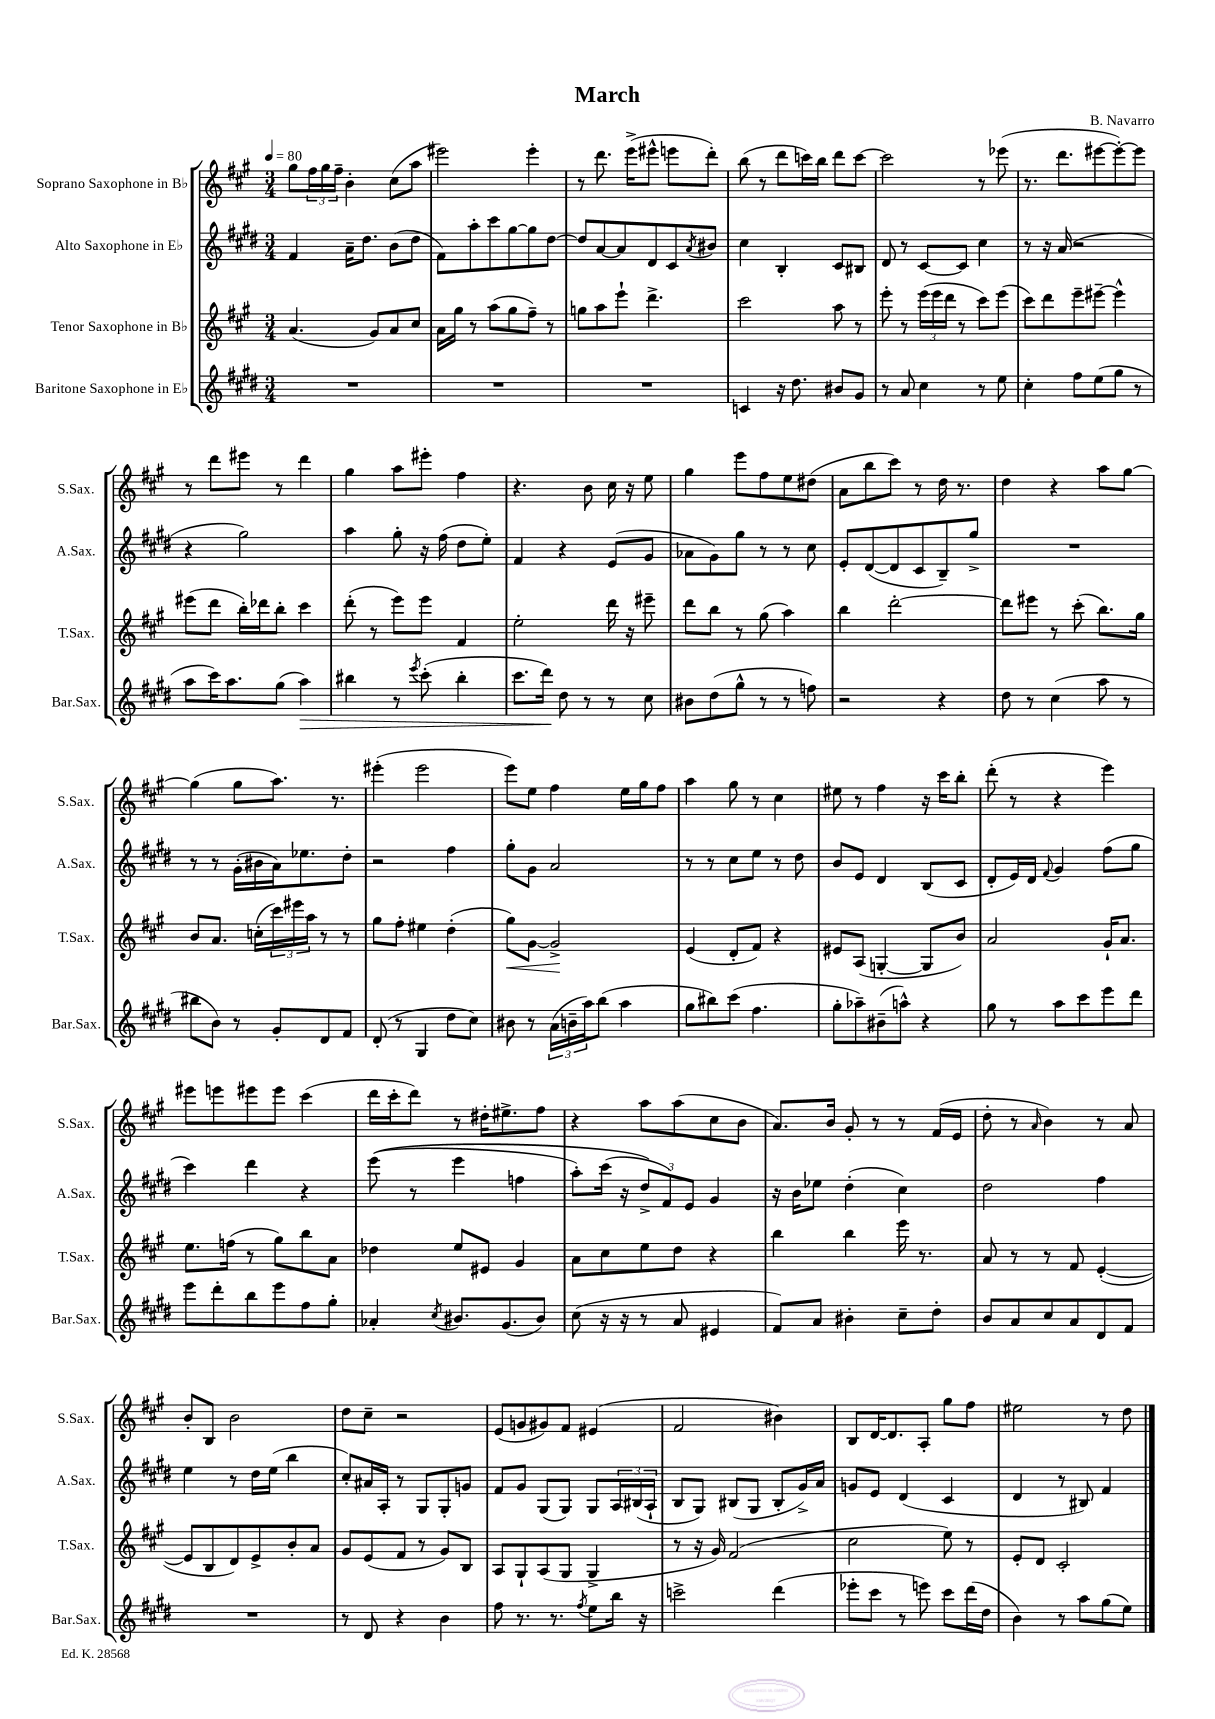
\header { title = "March" composer = "B. Navarro" }
<<
\new StaffGroup <<
\new Staff = "s0" \with { instrumentName = "Soprano Saxophone in Bb" shortInstrumentName = "S.Sax." } {
    \clef treble \key a \major \numericTimeSignature \time 3/4 \tempo 4 = 80
    gis''8 \tuplet 3/2 { fis''16 gis''16 fis''16-- } b'4-. cis''8( a''8 |
    eis'''2) eis'''4-. |
    r8 d'''8. e'''16->( eis'''8-^ e'''8 d'''8-.) |
    b''8( r8 d'''8 c'''16) b''16 d'''8 c'''8~ |
    c'''2 r8 ees'''8( |
    r8. d'''8. eis'''8~ eis'''8~-.) eis'''8 |
    r8 d'''8 eis'''8 r8 d'''4 |
    gis''4 a''8 eis'''8-. fis''4 |
    r4. b'8 cis''16 r16 e''8 |
    gis''4 e'''8 fis''8 e''8 dis''8( |
    a'8 b''8 cis'''8) r8 d''16 r8. |
    d''4 r4 a''8 gis''8~ |
    gis''4( gis''8 a''8.) r8. |
    eis'''4-.( eis'''2 |
    e'''8) e''8 fis''4 e''16 gis''16 fis''8 |
    a''4 gis''8 r8 cis''4 |
    eis''8 r8 fis''4 r16 cis'''16 b''8-. |
    d'''8-.( r8 r4 e'''4) |
    eis'''8 e'''8 eis'''8 eis'''8 cis'''4( |
    d'''16 cis'''16-. d'''8) r8 dis''16-. eis''8.-> fis''8 |
    r4 a''8 a''8( cis''8 b'8 |
    a'8.) b'16 gis'8-. r8 r8 fis'16( e'16 |
    d''8-. r8 \grace { a'16 } b'4) r8 a'8 |
    b'8-. b8 b'2 |
    d''8 cis''8-- r2 |
    e'8( g'8 gis'8) fis'8 eis'4( |
    fis'2 bis'4) |
    b8 d'16~ d'8. a8-. gis''8 fis''8 |
    eis''2 r8 d''8 \bar "|." |
}
\new Staff = "s1" \with { instrumentName = "Alto Saxophone in Eb" shortInstrumentName = "A.Sax." } {
    \clef treble \key e \major \numericTimeSignature \time 3/4
    fis'4 a'16-- dis''8. b'8( dis''8 |
    fis'8) a''8-. cis'''8 gis''8~ gis''8 dis''8~ |
    dis''8 a'8~ a'8 dis'8 cis'8 \acciaccatura { a'8 } bis'8 |
    cis''4 b4-. cis'8 bis8 |
    dis'8 r8 cis'8~ cis'8 cis''4 |
    r8 r16 a'16( r2 |
    r4 gis''2) |
    a''4 gis''8-. r16 fis''16( dis''8 e''8-.) |
    fis'4 r4 e'8( gis'8 |
    aes'8 gis'8) gis''8 r8 r8 cis''8 |
    e'8-. dis'8~( dis'8 cis'8 b8--) gis''8-> |
    R2. |
    r8 r8 gis'16-.( bis'16 a'16) ees''8. dis''8-. |
    r2 fis''4 |
    gis''8-. gis'8 a'2 |
    r8 r8 cis''8 e''8 r8 dis''8 |
    b'8 e'8 dis'4 b8( cis'8 |
    dis'8-. e'16) dis'16 \appoggiatura { fis'8 } gis'4 fis''8( gis''8 |
    cis'''4) dis'''4 r4 |
    e'''8(\( r8 e'''4 f''4 |
    a''8-.) cis'''16( r16 \tuplet 3/2 { dis''8->\) fis'8) e'8 } gis'4 |
    r16 b'16 ees''8 dis''4-.( cis''4) |
    dis''2 fis''4 |
    e''4 r8 dis''16 e''16( b''4 |
    cis''8-.) ais'16 a16-. r8 gis8 gis8-. g'8 |
    fis'8 gis'8 gis8( gis8) gis8 \tuplet 3/2 { a16 bis16( a16-! } |
    b8 gis8) bis8( gis8 bis8-. gis'16->) a'16 |
    g'8 e'8 dis'4( cis'4 |
    dis'4 r8 bis8) fis'4 \bar "|." |
}
\new Staff = "s2" \with { instrumentName = "Tenor Saxophone in Bb" shortInstrumentName = "T.Sax." } {
    \clef treble \key a \major \numericTimeSignature \time 3/4
    a'4.( gis'8) a'8 cis''8 |
    a'16 gis''16 r8 a''8( gis''8 fis''8--) r8 |
    g''8 a''8 e'''8-! d'''4.-> |
    cis'''2 a''8 r8 |
    e'''8-. r8 \tuplet 3/2 { e'''16( e'''16 d'''16 } r8 cis'''8) e'''8( |
    cis'''8) d'''8 e'''8-- eis'''8~-- eis'''4-^ |
    eis'''8( d'''8 b''16-.) des'''16 b''8-. cis'''4 |
    d'''8-.( r8 e'''8) e'''8 fis'4 |
    e''2-. d'''16 r16 eis'''8-- |
    d'''8 b''8 r8 gis''8( a''4) |
    b''4 d'''2~-. |
    d'''8 eis'''8 r8 cis'''8-.( b''8.) gis''16 |
    b'8 a'8. c''16-.( \tuplet 3/2 { cis'''16) eis'''16 a''16 } r8 r8 |
    gis''8 fis''8-. eis''4 d''4-.( |
    gis''8\<) gis'8~ gis'2->\! |
    e'4( d'8-. fis'8) r4 |
    eis'8 a8( g4~-. g8 b'8) |
    a'2 gis'16-! a'8. |
    e''8. f''16( r8 gis''8) b''8 a'8 |
    des''4 e''8 eis'8 gis'4 |
    a'8 cis''8 e''8 d''8 r4 |
    b''4 b''4 e'''16 r8. |
    a'8 r8 r8 fis'8 e'4~-.( |
    e'8 b8 d'8) e'8-> b'8-. a'8 |
    gis'8 e'8( fis'8 r8 gis'8) b8 |
    a8 gis8-! a8( gis8 gis4-> |
    r8 r16 gis'16) fis'2( |
    cis''2 e''8) r8 |
    e'8-. d'8 cis'2-. \bar "|." |
}
\new Staff = "s3" \with { instrumentName = "Baritone Saxophone in Eb" shortInstrumentName = "Bar.Sax." } {
    \clef treble \key e \major \numericTimeSignature \time 3/4
    R2. |
    R2. |
    R2. |
    c'4 r16 dis''8. bis'8 gis'8 |
    r8 a'8 cis''4 r8 e''8 |
    cis''4-. fis''8 e''8( gis''8 r8 |
    a''8 cis'''16) a''8. gis''8( a''4\>) |
    bis''4 r8 \acciaccatura { e'''8 } cis'''8-.( bis''4-. |
    cis'''8. dis'''16\!) dis''8 r8 r8 cis''8 |
    bis'8 dis''8( gis''8-^ r8 r8 f''8) |
    r2 r4 |
    dis''8 r8 cis''4( a''8 r8 |
    bis''8 b'8) r8 gis'8-. dis'8 fis'8 |
    dis'8-.( r8 gis4 dis''8 cis''8) |
    bis'8 r8 \tuplet 3/2 { a'16( b'16-- a''16) } b''8( a''4 |
    gis''8 bis''8) cis'''8( fis''4. |
    gis''8-. aes''8--) bis'8--( a''8-^) r4 |
    gis''8 r8 a''8 cis'''8 e'''8 dis'''8 |
    e'''8 dis'''8-. b''8 e'''8 fis''8 gis''8-. |
    aes'4-. \acciaccatura { cis''8 } bis'8. gis'8.( bis'8) |
    cis''8( r16 r16 r8 a'8 eis'4 |
    fis'8) a'8 bis'4-. cis''8-- dis''8-. |
    b'8 a'8 cis''8 a'8 dis'8 fis'8 |
    R2. |
    r8 dis'8 r4 b'4 |
    fis''8 r8. r8. \acciaccatura { fis''8 } e''8 b''16 r16 |
    c'''2-> dis'''4( |
    ees'''8-. cis'''8 r8 e'''8) cis'''8 dis'''16( dis''16 |
    b'4) r8 a''8 gis''8( e''8) \bar "|." |
}
>>
>>
\layout { \context { \Score \remove "Bar_number_engraver" } }
